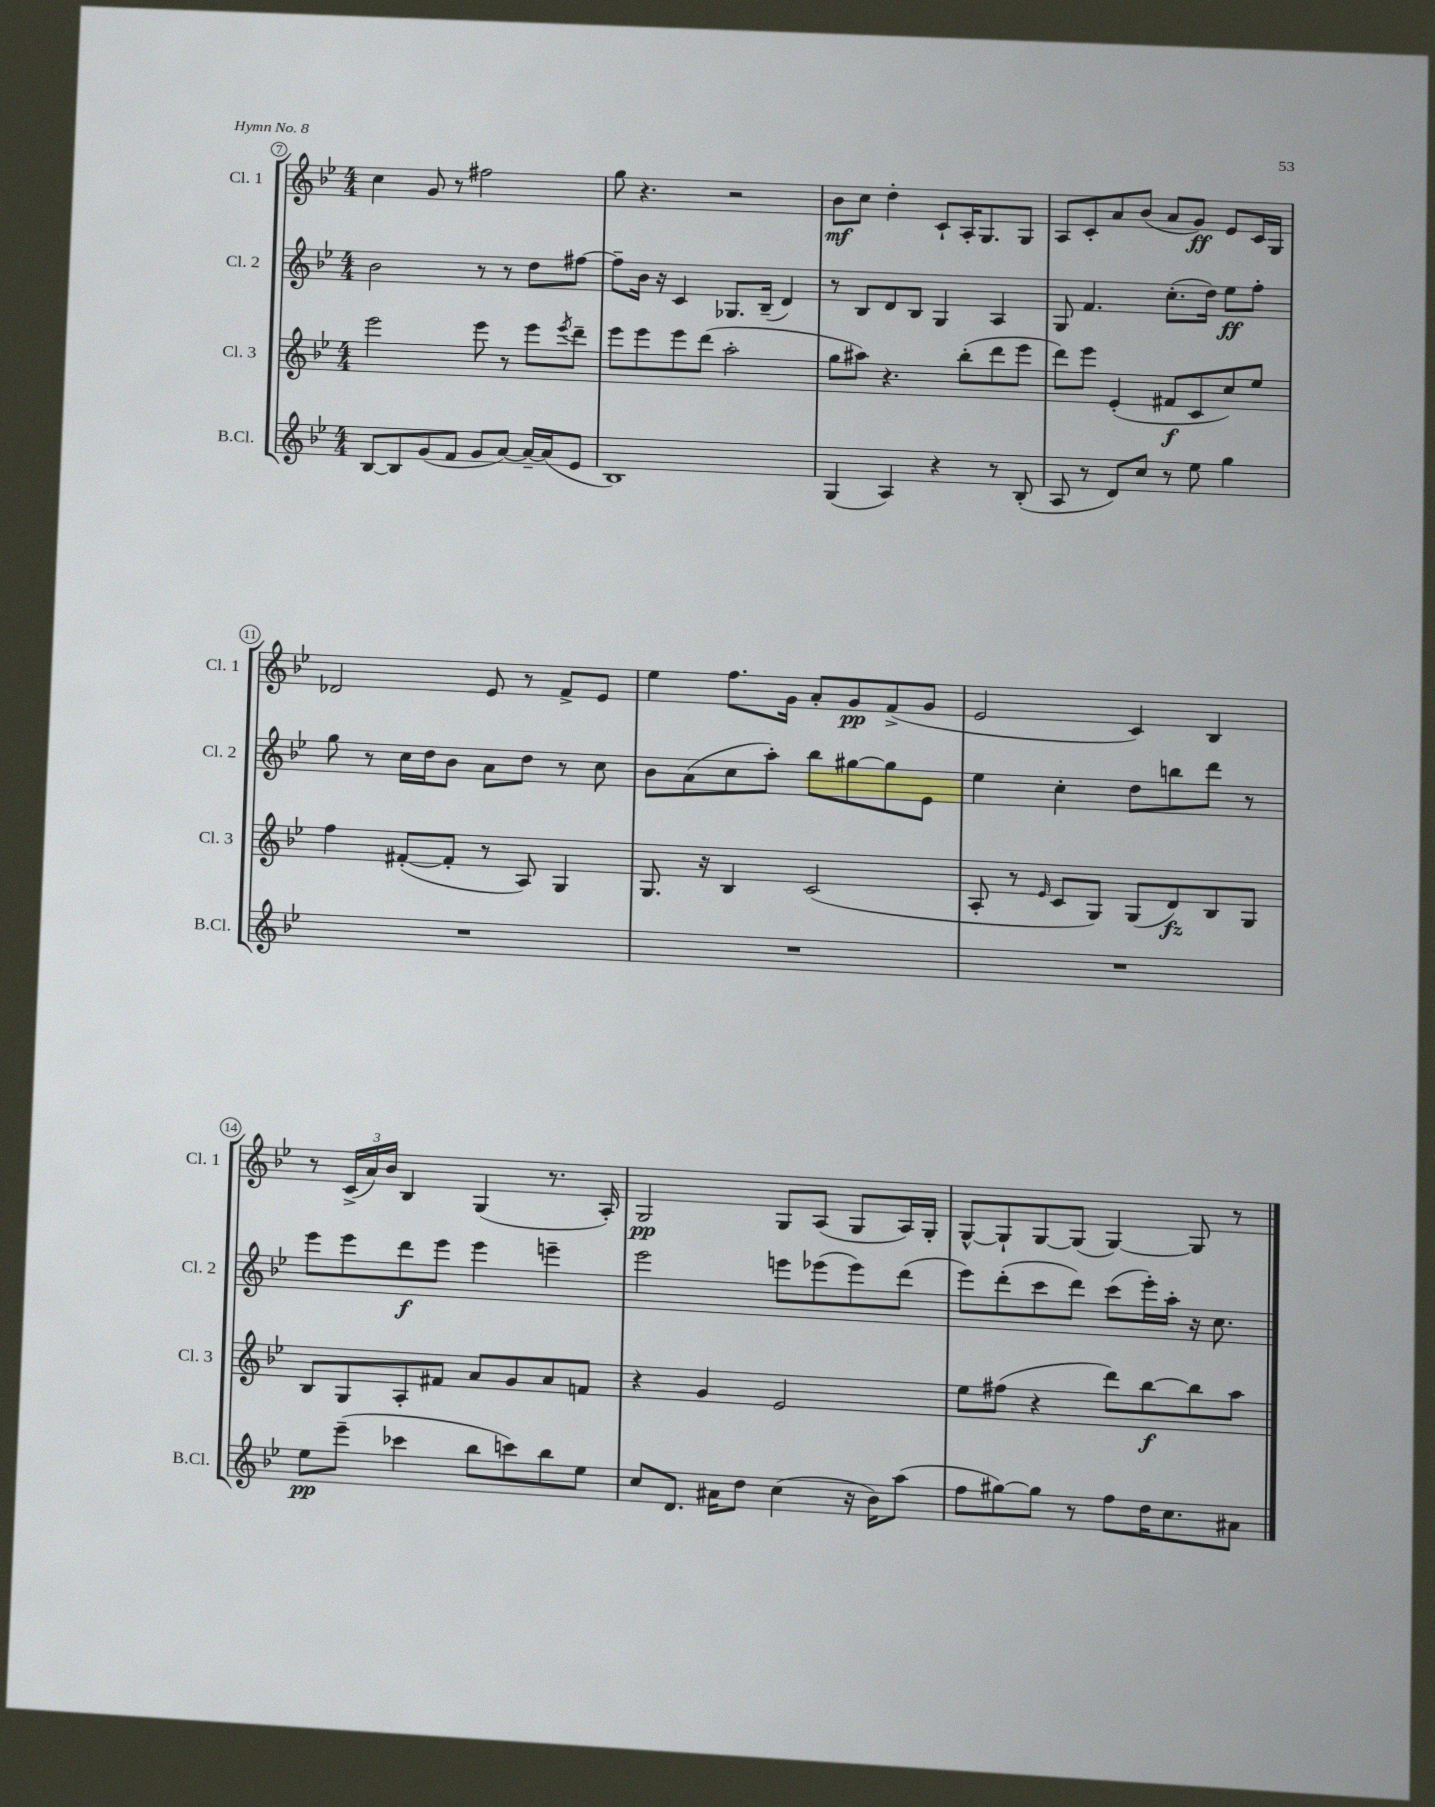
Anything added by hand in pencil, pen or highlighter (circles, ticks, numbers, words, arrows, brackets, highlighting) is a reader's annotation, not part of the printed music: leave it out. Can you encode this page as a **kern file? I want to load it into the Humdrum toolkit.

**kern	**dynam	**kern	**dynam	**kern	**dynam	**kern	**dynam
*part4	*part4	*part3	*part3	*part2	*part2	*part1	*part1
*staff4	*staff4	*staff3	*staff3	*staff2	*staff2	*staff1	*staff1
*I"B.Cl.	*	*I"Cl. 3	*	*I"Cl. 2	*	*I"Cl. 1	*
*I'B.Cl.	*	*I'Cl. 3	*	*I'Cl. 2	*	*I'Cl. 1	*
*clefG2	*	*clefG2	*	*clefG2	*	*clefG2	*
*k[b-e-]	*	*k[b-e-]	*	*k[b-e-]	*	*k[b-e-]	*
*M4/4	*	*M4/4	*	*M4/4	*	*M4/4	*
=7	=7	=7	=7	=7	=7	=7	=7
[8B-/L	.	2eee-\	.	2b-\	.	4cc\	.
8B-/]	.	.	.	.	.	.	.
(8g/	.	.	.	.	.	8g/	.
8f/J	.	.	.	.	.	8r	.
8g/L	.	8eee-\	.	8r	.	2ff#X\	.
[8a/J)	.	8r	.	8r	.	.	.
16a~/LL_	.	8eee-\L	.	8dd\L	.	.	.
(16a/J]	.	.	.	.	.	.	.
.	.	8qeee-/	.	.	.	.	.
8e-/J	.	8ddd~\J	.	[8ff#X\J	.	.	.
=8	=8	=8	=8	=8	=8	=8	=8
1B-)	.	8eee-\L	.	8ff#~\L]	.	8gg\	.
.	.	8eee-\	.	16b-\Jk	.	4.r	.
.	.	.	.	16r	.	.	.
.	.	8eee-\	.	4c/	.	.	.
.	.	(8ddd\J	.	.	.	.	.
.	.	2aa'\	.	8.G-X/L	.	2r	.
.	.	.	.	(16B-~/Jk	.	.	.
.	.	.	.	4d/)	.	.	.
=9	=9	=9	=9	=9	=9	=9	=9
(4G/	.	8gg\L	.	8r	.	8b-\L	mf
.	.	8aa#X\J)	.	8B-/L	.	8cc\J	.
4A/)	.	4.r	.	8d/	.	4dd'\	.
.	.	.	.	8B-/J	.	.	.
4r	.	.	.	4G/	.	8c`/L	.
.	.	(8bb-'\L	.	.	.	16A'/K	.
.	.	.	.	.	.	8.G/	.
8r	.	8ddd\	.	4A/	.	.	.
(8B-'/	.	8eee-\J	.	.	.	8G/J	.
=10	=10	=10	=10	=10	=10	=10	=10
8A/	.	8ddd\L)	.	8G/	.	8A/L	.
8r	.	8eee-\J	.	4.f/	.	8c'/	.
8d/L)	.	(4e-'/	.	.	.	8a/	.
8cc/J	.	.	.	.	.	(8b-/J	.
8r	.	8f#X/L	f	(8.cc'\L	.	8a/L	.
8ee-\	.	8c/	.	.	.	8g/J)	ff
.	.	.	.	16dd\Jk)	.	.	.
4gg\	.	8cc/)	.	8ee-\L	ff	8e-/L	.
.	.	8ee-/J	.	8ff'\J	.	16c/L	.
.	.	.	.	.	.	16G/JJ	.
!!LO:LB:g=z
=11	=11	=11	=11	=11	=11	=11	=11
1r	.	4ff\	.	8gg\	.	2d-X/	.
.	.	.	.	8r	.	.	.
.	.	([8f#X'/L	.	16cc\LL	.	.	.
.	.	.	.	16dd\J	.	.	.
.	.	8f#'/J]	.	8b-\J	.	.	.
.	.	8r	.	8a\L	.	8e-/	.
.	.	8A/)	.	8dd\J	.	8r	.
.	.	4G/	.	8r	.	8f^/L	.
.	.	.	.	8cc\	.	8e-/J	.
=12	=12	=12	=12	=12	=12	=12	=12
1r	.	8.G/	.	8b-\L	.	4ee-\	.
.	.	.	.	(8a\	.	.	.
.	.	16r	.	.	.	.	.
.	.	4B-/	.	8cc\	.	8.ff\L	.
.	.	.	.	8aa'\J)	.	.	.
.	.	.	.	.	.	16g\Jk	.
.	.	(2c/	.	8bb-\L	.	8a'/L	.
.	.	.	.	[8gg#X\	.	8g/	pp
.	.	.	.	8gg#\]	.	(8f^/	.
.	.	.	.	8e-\J	.	8g/J	.
=13	=13	=13	=13	=13	=13	=13	=13
1r	.	8A'/	.	4ee-\	.	2e-/	.
.	.	8r	.	.	.	.	.
.	.	16qqe-/	.	.	.	.	.
.	.	8c/L	.	4cc'\	.	.	.
.	.	8G/J)	.	.	.	.	.
.	.	(8G/L	.	8dd\L	.	4c/)	.
.	.	8d/)	fz	8bbn\	.	.	.
.	.	8B-/	.	8ddd\J	.	4B-/	.
.	.	8G/J	.	8r	.	.	.
!!LO:LB:g=z
=14	=14	=14	=14	=14	=14	=14	=14
8ee-\L	pp	8B-/L	.	8eee-\L	.	8r	.
(8eee-~\J	.	8G/	.	8eee-\	.	(24c^/LL	.
.	.	.	.	.	.	24a/)	.
.	.	.	.	.	.	24b-/JJ	.
4ccc-X\	.	8A'/	.	8ddd\	f	4B-/	.
.	.	8f#X/J	.	8eee-\J	.	.	.
8bb-\L	.	8a/L	.	4eee-\	.	(4G/	.
8cccn\)	.	8g/	.	.	.	.	.
8bb-\	.	8a/	.	4eeen~\	.	8.r	.
8ee-\J	.	8fn/J	.	.	.	.	.
.	.	.	.	.	.	16A'/)	.
=15	=15	=15	=15	=15	=15	=15	=15
8cc/L	.	4r	.	2eee-\	.	2G/	pp
8.d/J	.	.	.	.	.	.	.
.	.	4g/	.	.	.	.	.
16a#X\KL	.	.	.	.	.	.	.
8dd\J	.	.	.	.	.	.	.
(4cc\	.	2e-/	.	8eeen\L	.	8G/L	.
.	.	.	.	(8eee-X\	.	(8A/J	.
16r	.	.	.	8eee-\)	.	8G/L	.
16b-\KL)	.	.	.	.	.	.	.
(8aa\J	.	.	.	(8ddd\J	.	16A/L)	.
.	.	.	.	.	.	16G'/JJ	.
=16	=16	=16	=16	=16	=16	=16	=16
8ff\L	.	8ee-\L	.	8eee-\L)	.	[8G^^/L	.
[8gg#X\)	.	(8ff#X\J	.	(8ddd'\	.	8G`/]	.
8gg#\J]	.	4r	.	8ccc\	.	[8G/	.
8r	.	.	.	8ddd\J)	.	(8G/J]	.
8ff\L	.	8ddd\L)	.	(8ccc\L	.	[4G/)	.
16dd\K	.	[8bb-\	f	16eee-'\L)	.	.	.
8.cc\	.	.	.	16aa'\JJ	.	.	.
.	.	8bb-\]	.	16r	.	8G/]	.
.	.	.	.	8.cc\	.	.	.
8a#X\J	.	8aa\J	.	.	.	8r	.
==	==	==	==	==	==	==	==
*-	*-	*-	*-	*-	*-	*-	*-
